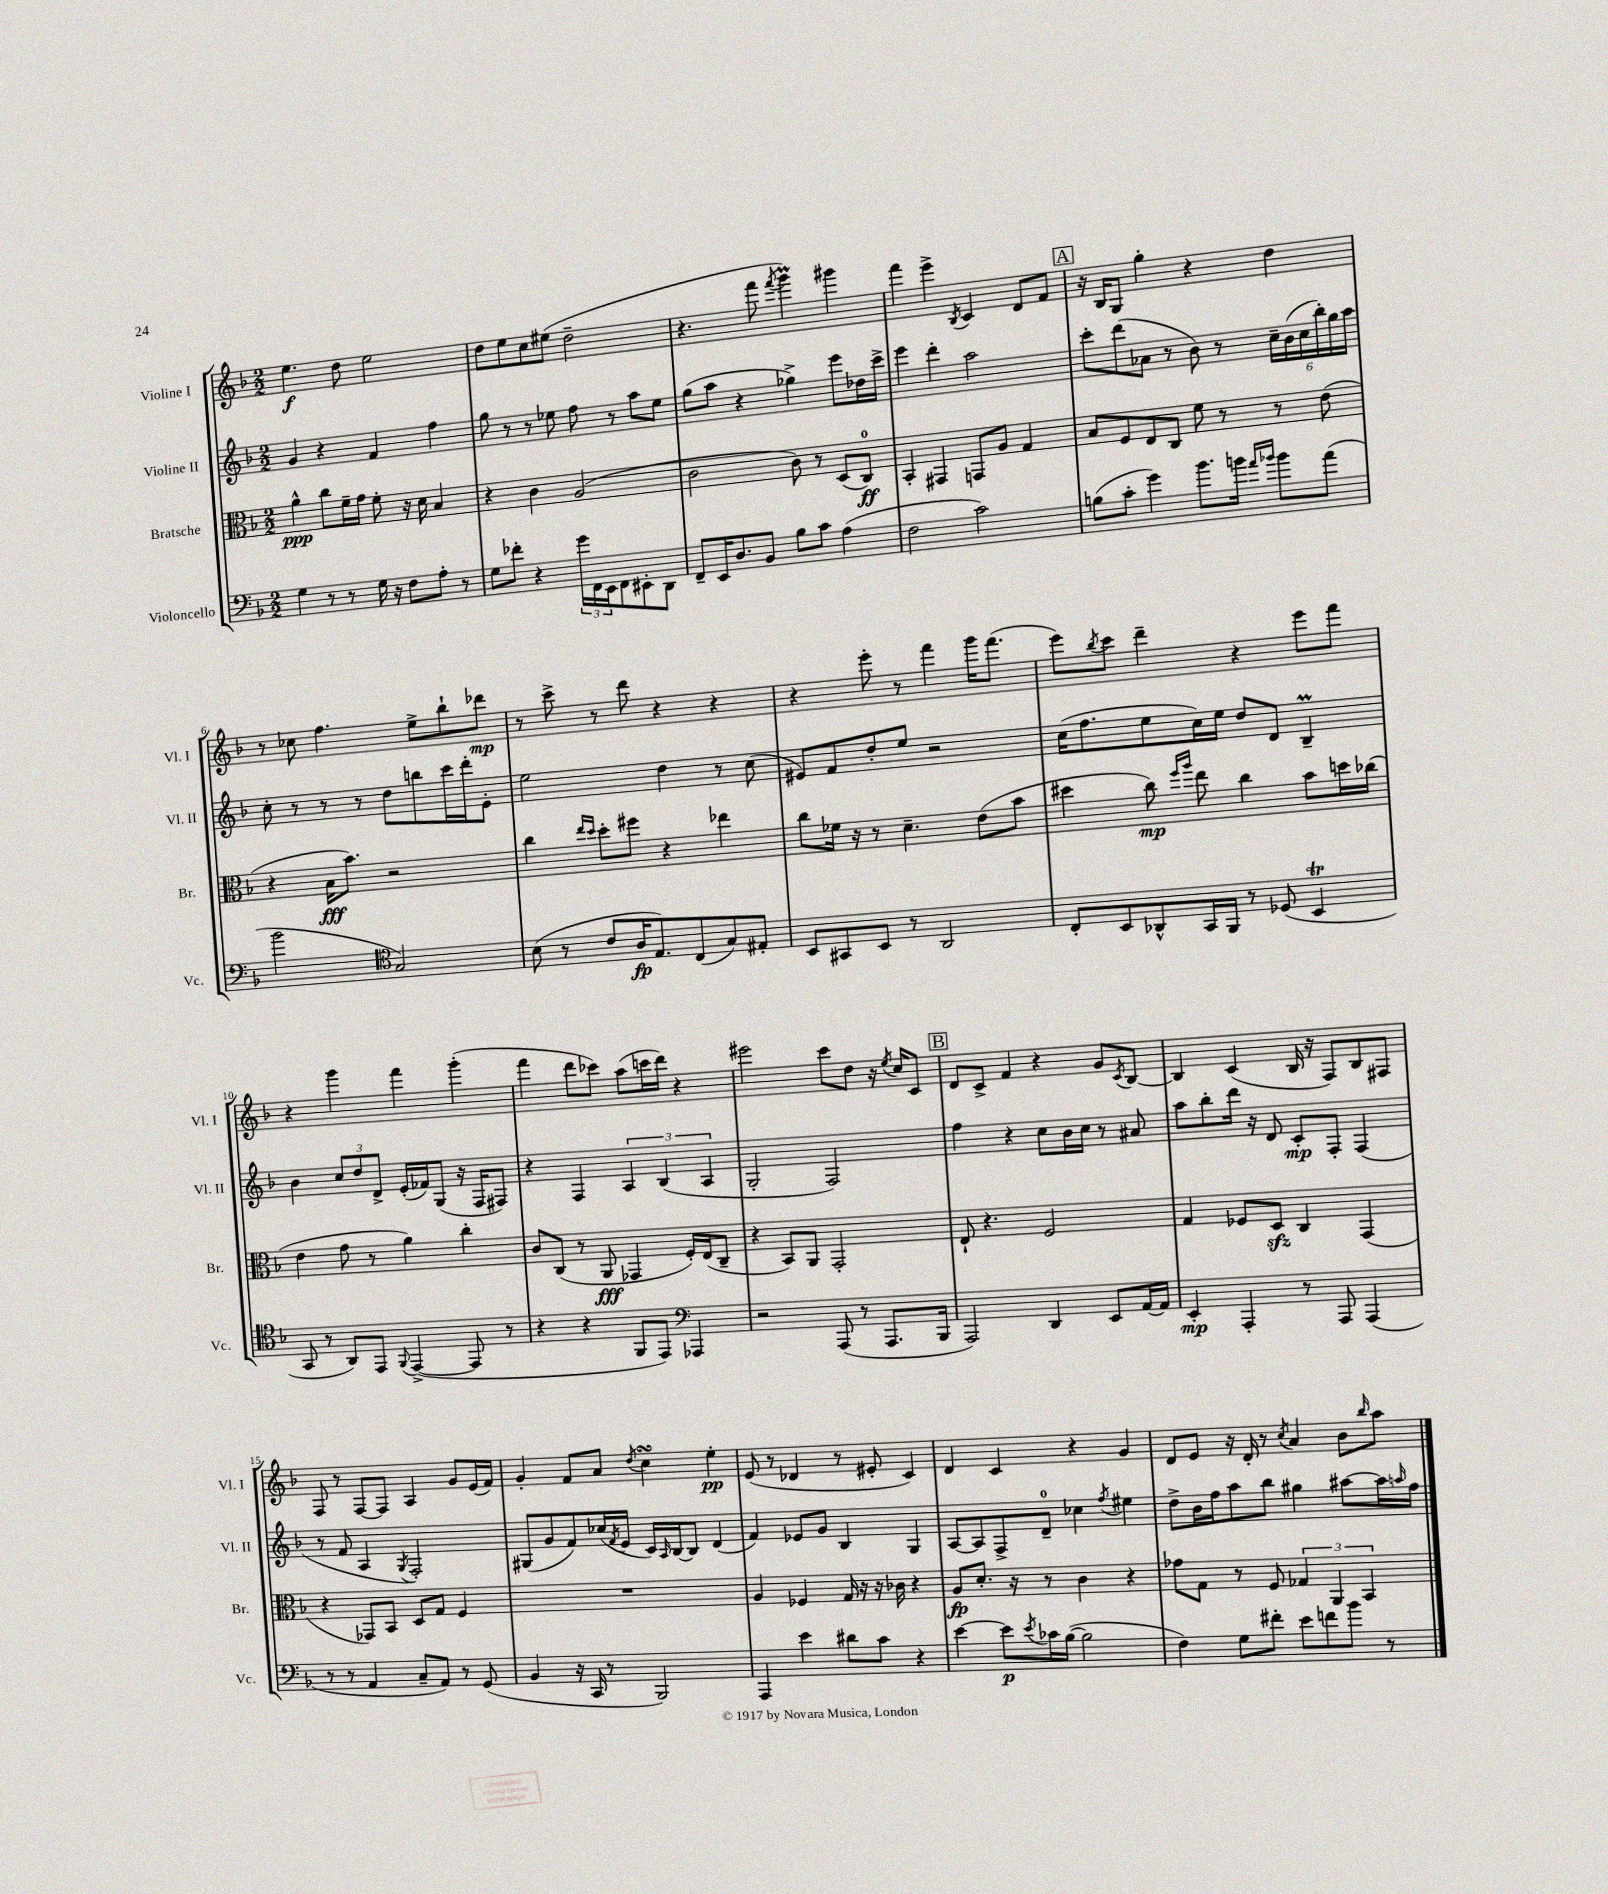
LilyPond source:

<<
\new StaffGroup <<
\new Staff = "s0" \with { instrumentName = "Violine I" shortInstrumentName = "Vl. I" } {
    \clef treble \key f \major \numericTimeSignature \time 2/2
    e''4.\f d''8 e''2 |
    d''8 e''8 c''8 eis''8( d''2-- |
    r4. f'''8 \acciaccatura { f'''8 } g'''4\prall) gis'''4 |
    f'''4 e'''4-> \acciaccatura { bes8 } c'4 d'8 f'8 |
    \mark \markup { \box "A" } r16 bes16 g8 g''4-. r4 d''4 |
    r8 ces''8 f''4. e''8-> bes''8-! des'''8\mp |
    r8 c'''8-> r8 d'''8 r4 r4 |
    r4 e'''8-. r8 f'''4 g'''16 f'''8.( |
    e'''8) \acciaccatura { bes''8 } c'''8 d'''4-- r4 e'''8 f'''8 |
    r4 g'''4 f'''4 g'''4-.( |
    f'''4 d'''8 ces'''8) a''8( c'''16 d'''16) r4 |
    eis'''2 c'''8 d''8 r16 \acciaccatura { e''8 } c''16 c'8 |
    \mark \markup { \box "B" } d'8 c'8-> f'4 r4 g'8 \acciaccatura { c'8 } bes8~ |
    bes4 c'4( bes16 r16 f8) bes8 fis8 |
    f8 r8 f8~ f8 a4 g'8 e'16( f'16) |
    g'4-. f'8 a'8 \acciaccatura { d''8 } c''4\turn e''4-.\pp |
    e'8( r8 des'4 r8 eis'8-. c'4) |
    d'4 c'4 r4 g'4 |
    d'8 e'8 r16 d'16-. r8 \acciaccatura { c''8 } a'4 bes'8 \grace { bes''16 } a''8 \bar "|." |
}
\new Staff = "s1" \with { instrumentName = "Violine II" shortInstrumentName = "Vl. II" } {
    \clef treble \key f \major \numericTimeSignature \time 2/2
    g'4 r4 f'4 f''4 |
    g''8 r8 r8 ees''8 f''8 r8 a''8 ees''8 |
    g''8( a''8 r4 ges''4->) e'''8 des''16 c'''16-> |
    e'''4 d'''4-. a''2 |
    \mark \markup { \box "A" } c'''8-. d'''8( aes'8 r8 bes'8) r8 \tuplet 6/4 { c''16-- bes'16( c''16 bes''16-.) g''16 a''16 } |
    c''8-. r8 r8 r8 d''8 b''8 c'''16 d'''16-. e'8-. |
    e''2 d''4 r8 c''8( |
    eis'8) f'8 d''8-. e''8 r2 |
    c''16( f''8. e''8 c''16) e''16 d''8 d'8 bes4--\prall |
    bes'4 \tuplet 3/2 { c''8 d''8 d'8-> } e'16-.( fes'16) g8( r16 f16 fis8) |
    r4 f4 \tuplet 3/2 { a4 bes4( a4 } |
    g2-. f2) |
    \mark \markup { \box "B" } f''4 r4 c''8 bes'16 c''16 r8 ais'8 |
    a''8 bes''8-. d'''16 r16 d'8 c'8-.\mp f8-. f4( |
    r8 f'8 a4 \acciaccatura { g8 } f2-.) |
    gis8( g'8 f'8) ces''16( \acciaccatura { f'8 } e'16 c'16) \grace { a16 } bes16~ bes8 d'4( |
    f'4) ees'8 g'8 bes4 g4 |
    a8~ a8 f8-> d'8-0-- ces''4 \acciaccatura { f''8 } eis''4 |
    d''8-> bes'16 f''16 a''8 bes''8 gis''4 ais''8~ ais''16 \grace { a''16 } f''16 \bar "|." |
}
\new Staff = "s2" \with { instrumentName = "Bratsche" shortInstrumentName = "Br." } {
    \clef alto \key f \major \numericTimeSignature \time 2/2
    a'4-^\ppp c''8 f'16-- g'16 f'8-. r16 d'16 bes4 |
    r4 c'4 a2( |
    c'2 c'8) r8 d8( c8-0\ff) |
    bes,4-. gis,4 g,8 a8 g4 |
    \mark \markup { \box "A" } bes8 f8 e8 c8 f'8 r8 r8 e'8( |
    r4 bes16\fff bes'8.) r2 |
    c''4 \grace { e''16 d''16 } d''8-. fis''8 r4 ees''4 |
    c''8 fes'16 r16 r8 d'4.-- e'8( bes'8 |
    dis''4 c''8\mp) \grace { f''16 a''16 } e''8 c''4 bes'8 d''16 ces''16( |
    e'4 g'8 r8 a'4) c''4-. |
    c'8 c8( r8 a,8\fff ges,4 f16-.) e16( c8-- |
    r4 bes,8) a,8 g,2-. |
    \mark \markup { \box "B" } e8-! r4. f2 |
    g4 fes8 d8\sfz c4 g,4( |
    r4 ges,8) bes,8 d8 g8 f4 |
    R1 |
    a4 fes4 g16 r16 r16 ces'16 r4 |
    a8\fp d'8.-. r16 r8 c'4 r4 |
    ges'8 g8 r8 f8 \tuplet 3/2 { ges4 a,4 bes,4 } \bar "|." |
}
\new Staff = "s3" \with { instrumentName = "Violoncello" shortInstrumentName = "Vc." } {
    \clef bass \key f \major \numericTimeSignature \time 2/2
    g4 r8 r8 g16 r16 f8 a8-. r8 |
    g8 fes'8-. r4 \tuplet 3/2 { g'16 f,16 e,16 } f,8 eis,8-. d,8 |
    f,8-- e,16 d8. bes,8 bes8 c'8 a4( |
    f2 c'2) |
    \mark \markup { \box "A" } b8( c'8-. g'4) bes'8. b'16 \grace { a'16 bes'16 } bes'8 a'8( |
    bes'2 \clef tenor g2) |
    bes8( r8 c'8 a16\fp e8.) c8( g8) eis8-. |
    bes,8 gis,8 bes,8 r8 a,2 |
    c8-. bes,8 aes,8-^ g,16 f,16 r8 des8( bes,4\trill |
    g,8 r8 a,8) e,8 \appoggiatura { f,8 } e,4~->( e,8 r8 |
    r4 r4 f,8 e,8) \clef bass aes,,4 |
    r2 a,,8( r8 a,,8. bes,,16 |
    \mark \markup { \box "B" } a,,2) d,4 e,8 a,16~ a,16 |
    e,4-.\mp a,,4-. r8 a,,8 a,,4( |
    r8 r8 a,4 c8-- a,8) r8 g,8( |
    bes,4 r16 c,16 r8 bes,,2) |
    a,,4 e'4 dis'8 c'8 r4 |
    e'4~ e'8\p \acciaccatura { e'8 } ces'16 bes16~( bes2 |
    f4) g8 fis'8-. e'8 f'8 bes'8 r8 \bar "|." |
}
>>
>>
